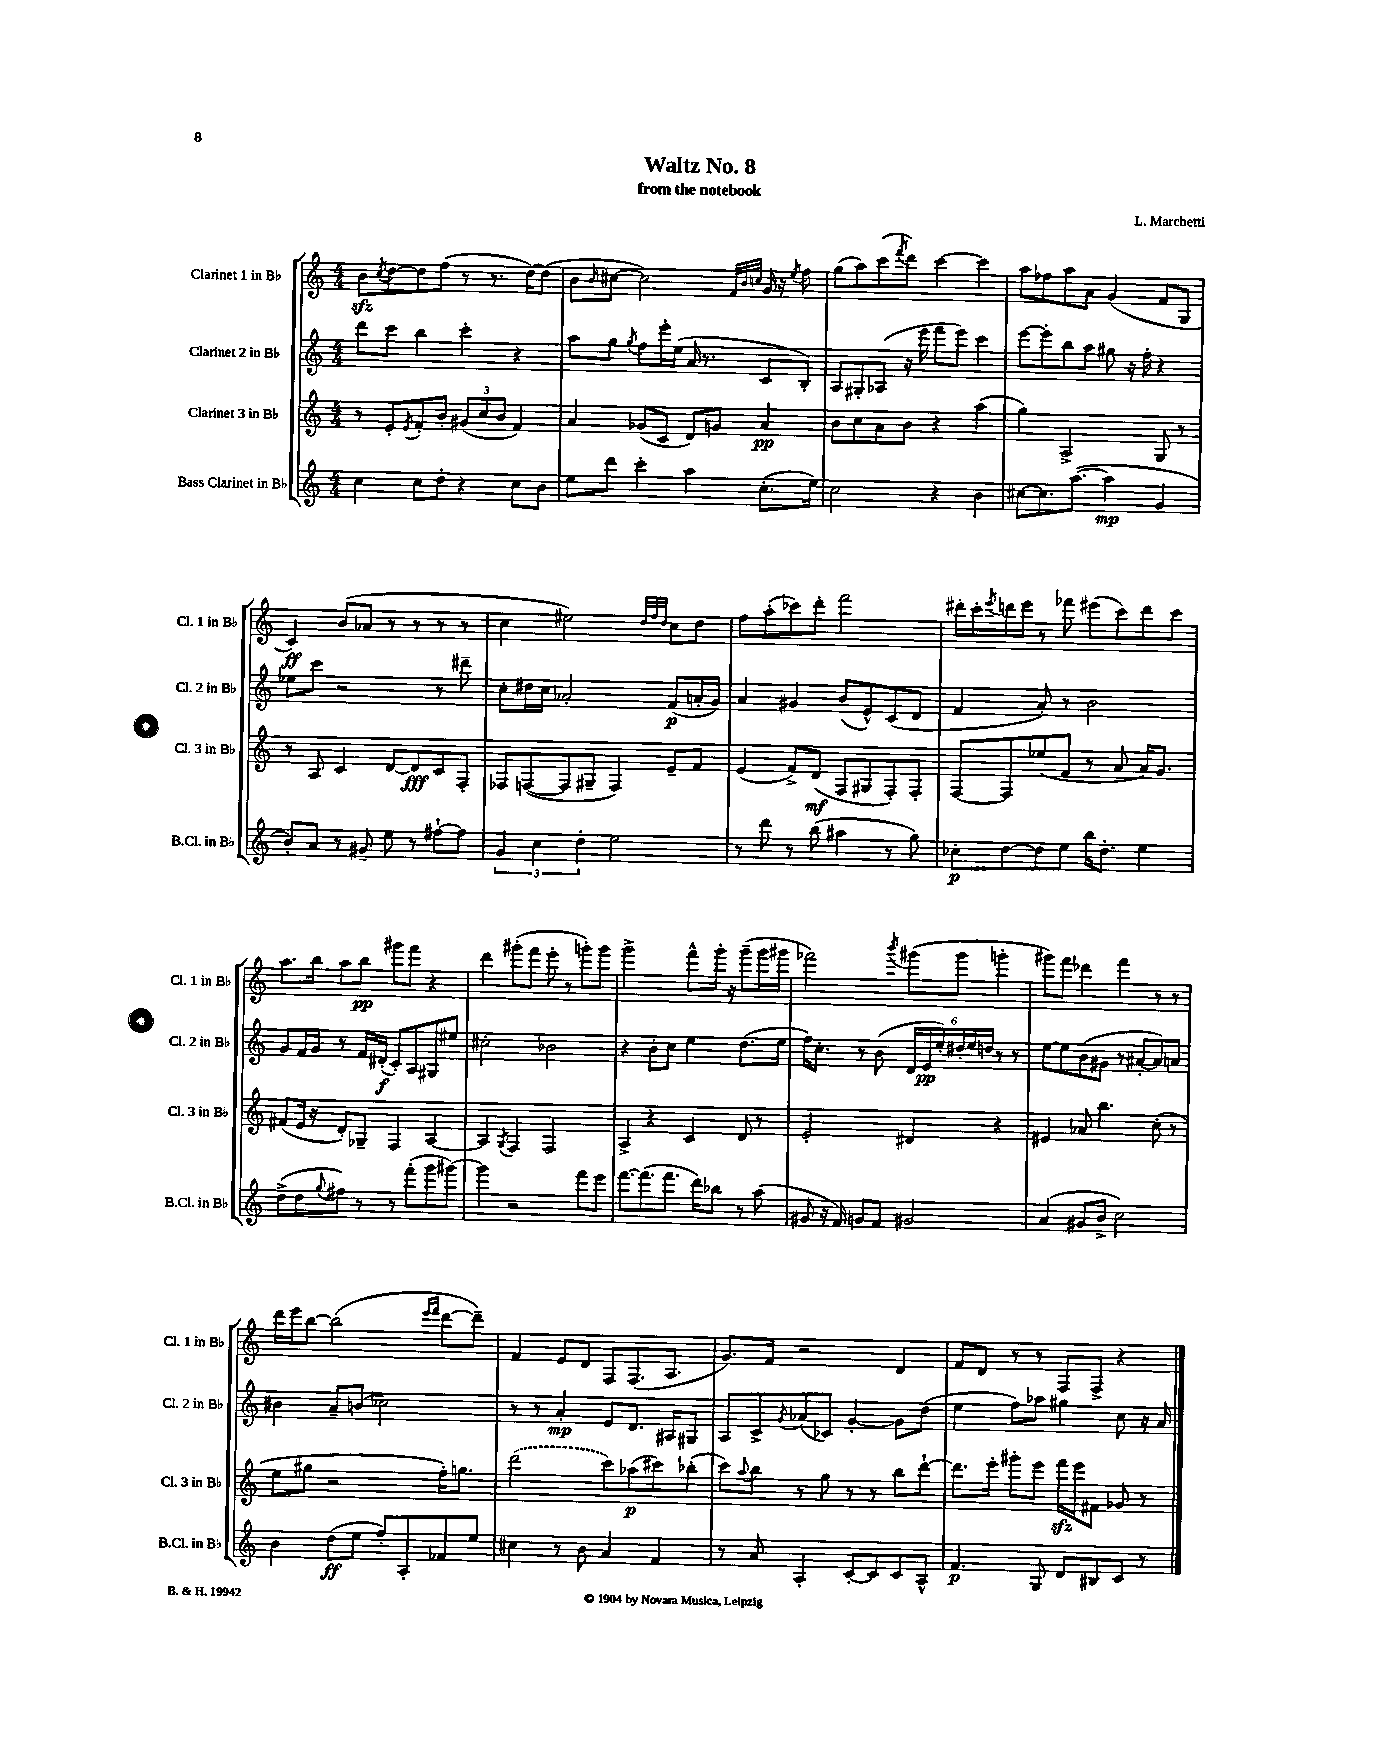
\header { title = "Waltz No. 8" composer = "L. Marchetti" subtitle = "from the notebook" }
<<
\new StaffGroup <<
\new Staff = "s0" \with { instrumentName = "Clarinet 1 in Bb" shortInstrumentName = "Cl. 1 in Bb" } {
    \clef treble \key c \major \numericTimeSignature \time 4/4
    b'8\sfz \acciaccatura { c''8 } d''8~ d''8 f''8( r8 r8. d''16~) d''8( |
    b'8 \grace { b'16 } cis''8~ cis''2) \grace { f'32 b'32 c''32 } g'16 r16 \acciaccatura { e''8 } f''8 |
    g''8( a''8) c'''8( \acciaccatura { f'''8 } d'''8) c'''4~ c'''4 |
    a''8 fes''8 a''8 a'8 g'4( f'8 g8 |
    c'4\ff) b'8( aes'8 r8 r8 r8 r8 |
    c''4 eis''2) \grace { d''32 f''32 d''32 } c''8 d''8 |
    f''8 a''8-.( ces'''8) d'''8-. f'''2 |
    dis'''16-. c'''16-. \acciaccatura { e'''8 } d'''16 e'''16 r8 fes'''8 eis'''8( c'''8) d'''8 c'''8 |
    a''8. b''16 a''8 b''8\pp gis'''8 f'''8 r4 |
    d'''4 gis'''8-.( f'''8 e'''8-. r8 g'''8-.) g'''8 |
    g'''2-> f'''8-^ g'''16-. r16 g'''8--( g'''16 gis'''16 |
    fes'''2) \acciaccatura { b'''8 } gis'''8( gis'''8 g'''4-. |
    gis'''8) f'''8 des'''4 f'''4 r8 r8 |
    d'''16 e'''16 b''8~ b''2( \grace { e'''16 f'''16 } d'''8~ d'''8--) |
    f'4 e'8 d'8 f8 f8.( a8. |
    g'8.) f'16 r2 d'4 |
    f'8 d'8 r8 r8 f8 f8-> r4 \bar "|." |
}
\new Staff = "s1" \with { instrumentName = "Clarinet 2 in Bb" shortInstrumentName = "Cl. 2 in Bb" } {
    \clef treble \key c \major \numericTimeSignature \time 4/4
    d'''8 c'''8 b''4 c'''4-. r4 |
    a''8 g''8 \acciaccatura { g''8 } f''8 e'''16-. e''16( a'16 r8. c'8 b8-.) |
    a8 gis8-. aes8( r16 e'''16 f'''8 e'''8) c'''4 |
    e'''8~ e'''8-. b''8 a''8 gis''8 r16 f''16-. r4 |
    ees''8 c'''8 r2 r8 dis'''8-- |
    c''8-. dis''16 c''16 aes'2-. f'8\p( a'16-. g'16) |
    a'4 gis'4 b'8( e'8-^) c'8( d'8 |
    f'4 a'8-.) r8 b'2 |
    g'8 f'16 g'16 r8 f'16 dis'16-.\f( c'8-.) a8 gis8 eis''8 |
    cis''2-. bes'2 |
    r4 b'8-. c''8 e''4 d''8.( e''16 |
    f''16) c''8.-. r8 b'8( \tuplet 6/4 { d'16 e'16\pp e''16-.) dis''16-. e''16 d''16 } r8 r8 |
    e''8~ e''8 b'8( gis'8 r8 ais'8~-. ais'8) a'8 |
    bis'4 a'8-- b'8( ces''2) |
    r8 r8 a'4-.\mp e'8 d'8. ais16 gis8 |
    a8 c'8-> \acciaccatura { g'8 } aes'8( ces'8) g'4~-. g'8 d''8( |
    e''4 f''8) aes''8 gis''4 c''8 r16 a'16 \bar "|." |
}
\new Staff = "s2" \with { instrumentName = "Clarinet 3 in Bb" shortInstrumentName = "Cl. 3 in Bb" } {
    \clef treble \key c \major \numericTimeSignature \time 4/4
    r8 e'8-. \acciaccatura { e'8 } f'8-. b'8-. \tuplet 3/2 { gis'8( c''8 b'8 } f'4) |
    a'4 ges'8( c'8 d'8) g'8 a'4\pp |
    b'8 c''8 a'8 b'8 r4 a''4( |
    g''4) a2-> g8 r8 |
    r8 a8 c'4 d'8~ d'8\fff c'8 f8-. |
    fes8 f8~( f8 gis8-- f4) e'8-- f'8 |
    e'4( f'8->) d'8\mf( f8 gis8 f8-.) f8-. |
    f8~ f8 ees''8( f'8 r8 a'8 a'16) g'8. |
    fis'8( e'16 r16 d'8-.) ges8-- f4 a4~ |
    a4 \acciaccatura { g8 } f4 f2 |
    a4-> r4 c'4 d'8 r8 |
    e'2-. dis'4 r4 |
    eis'4 aes'8 b''4. c''8-.( r8 |
    e''8 gis''8 r2 f''16-.) g''8. |
    \once \slurDashed d'''2( c'''8) aes''8\p( cis'''8) bes''8-.( |
    c'''8) \appoggiatura { a''8 } b''8 r8 g''8 r8 r8 b''8 d'''8~-! |
    d'''8. e'''16-. gis'''8-. e'''8 f'''16\sfz e'''16 fis'8 ges'8 r8 \bar "|." |
}
\new Staff = "s3" \with { instrumentName = "Bass Clarinet in Bb" shortInstrumentName = "B.Cl. in Bb" } {
    \clef treble \key c \major \numericTimeSignature \time 4/4
    c''4 c''8 d''8-. r4 c''8 b'8 |
    e''8 d'''8 c'''4-. a''4 c''8.-.( e''16) |
    c''2 r4 b'4 |
    cis''8~ cis''8. a''8.~( a''4\mp g'4 |
    b'8-.) a'8 r8 gis'8-- e''8 r8 fis''8~-! fis''8 |
    \tuplet 3/2 { g'4 c''4 d''4-. } e''2 |
    r8 d'''8 r8 b''8( ais''4 r8 g''8) |
    ces''8-.\p d''8~ d''8 e''8 b''16 d''8.-. e''4 |
    d''8->( d''8 \appoggiatura { g''8 } fis''8) r8 r8 f'''8-.( g'''8 gis'''8~) |
    gis'''4 r2 f'''8 e'''8 |
    f'''8.~ f'''8.( f'''8. d'''16) bes''8 r8 a''8( |
    gis'8 r16 f'16) g'8 f'8 gis'2 |
    a'4( gis'8 b'8-> c''2) |
    b'4 d''8\ff( e''8 f''8-.) a8-. fes'8 e''8 |
    cis''4 r8 b'8 a'4 f'4 |
    r8 a'8 a4-. c'8~-. c'8 c'8 a8-^ |
    f'4.\p g8 d'8 bis8 c'8 r8 \bar "|." |
}
>>
>>
\layout { \context { \Score \remove "Bar_number_engraver" } }
